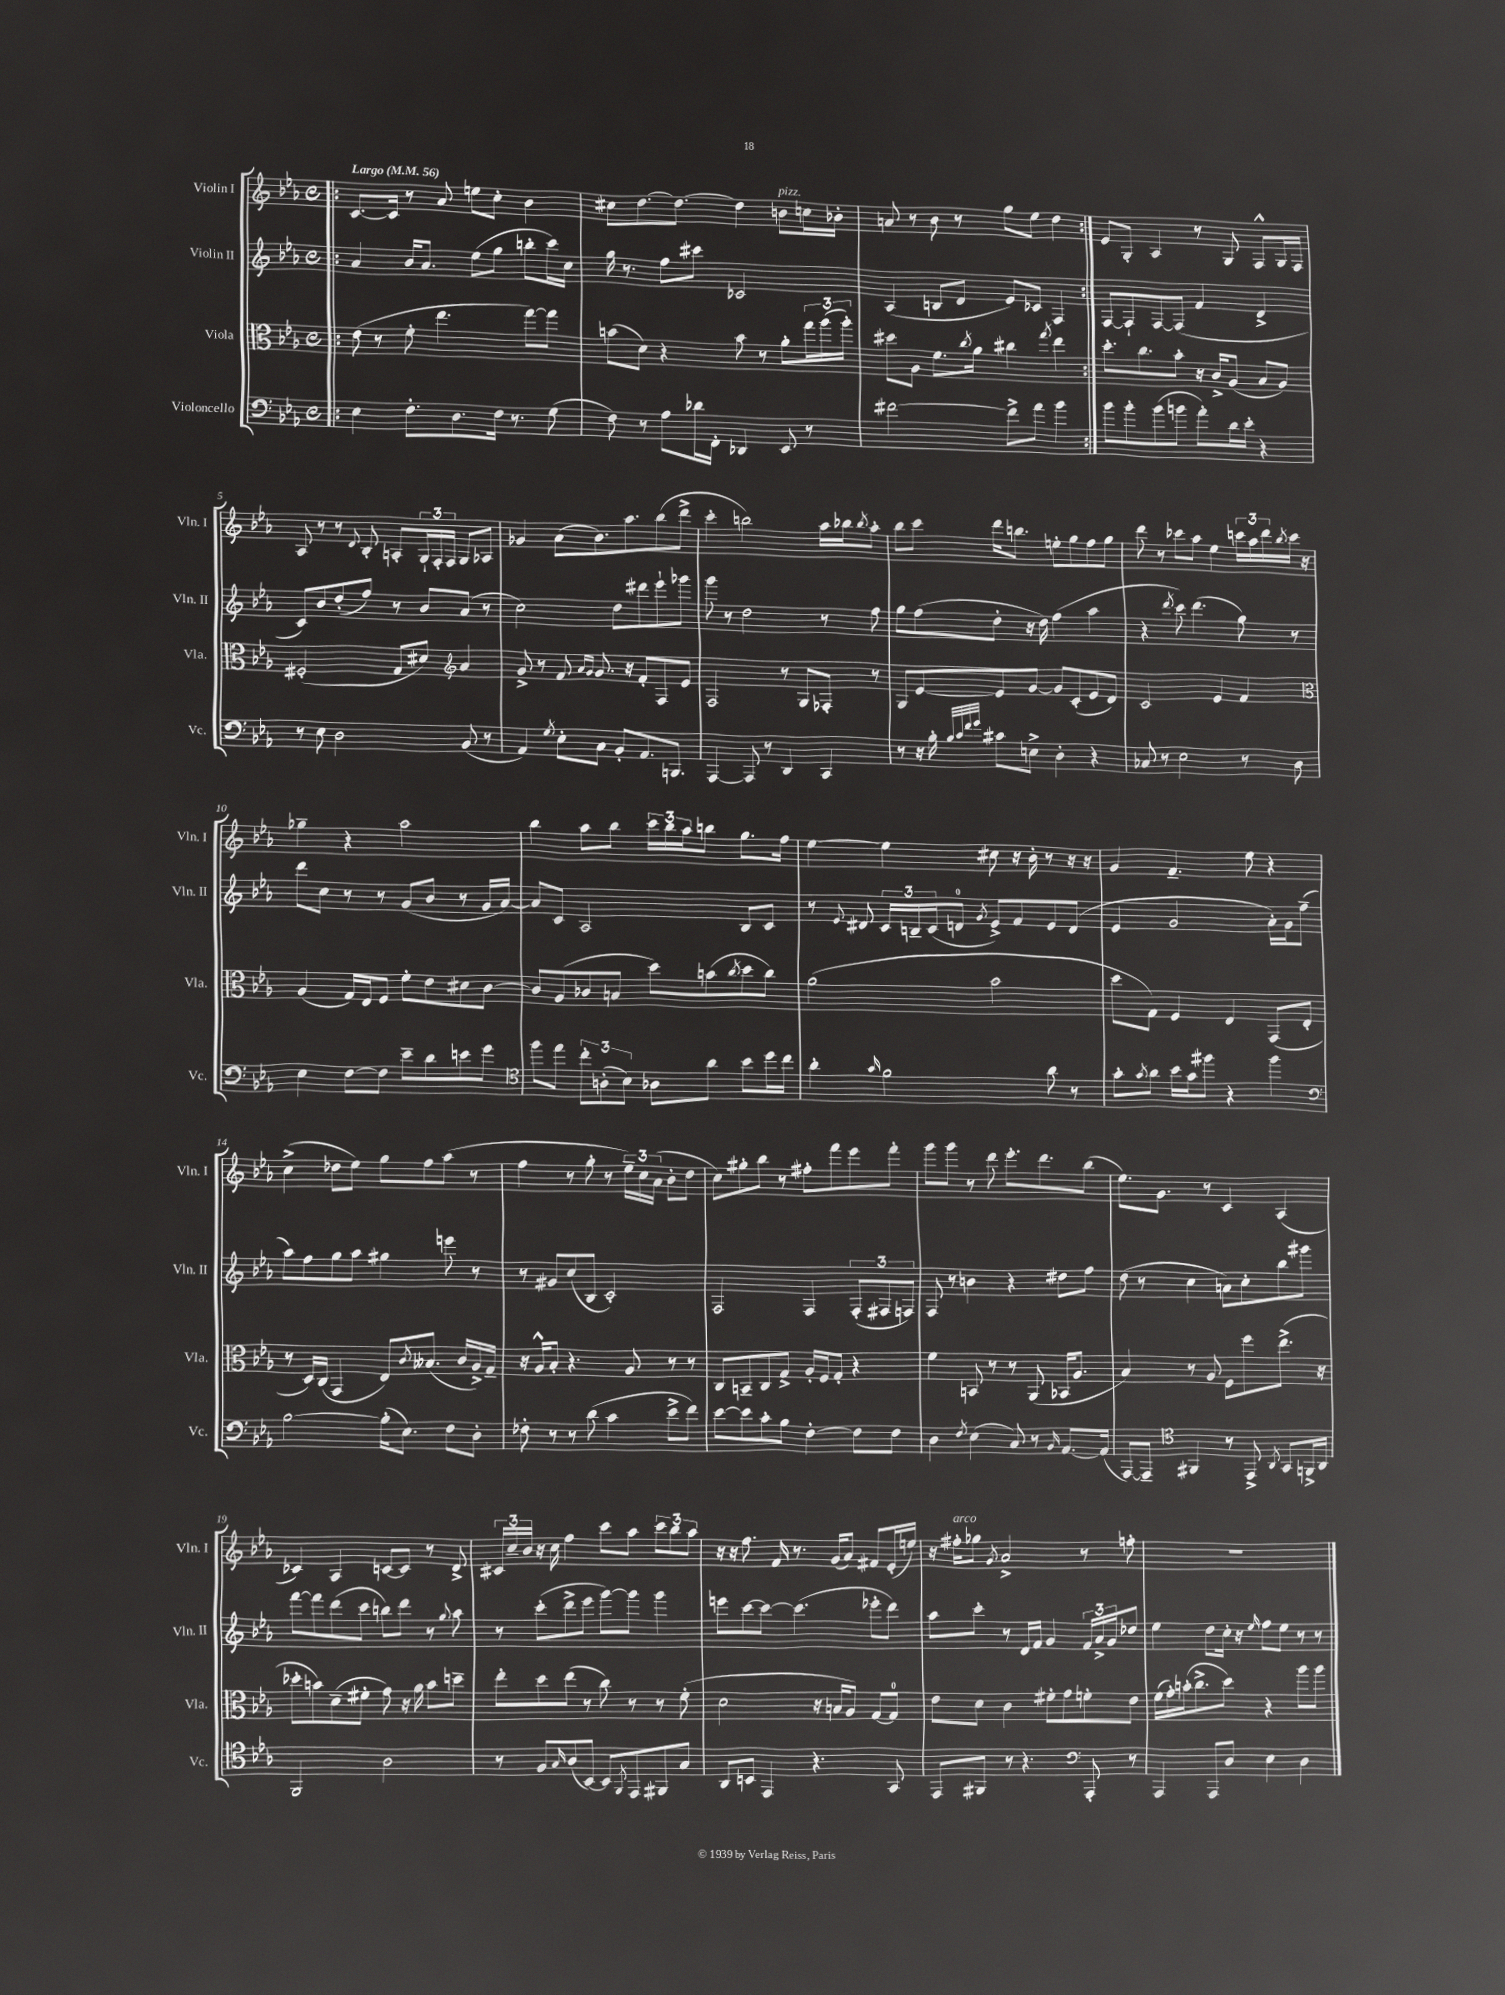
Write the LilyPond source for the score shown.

<<
\new StaffGroup <<
\new Staff = "s0" \with { instrumentName = "Violin I" shortInstrumentName = "Vln. I" } {
    \clef treble \key ees \major \defaultTimeSignature \time 4/4 \tempo "Largo" 4 = 56
    \repeat volta 2 { \bar ".|:" c'8.~ c'16 r8 aes'8 e''8 c''8-. bes'4 |
    cis''8 d''8.~ d''8.~ d''4 b'8^\markup { \italic "pizz." } c''16 bes'16-. |
    a'8 r8 bes'8 r8 g''8 ees''8 d''4 | }
    ees'8 g8-. aes4 r8 g8 f8-^ g16 f16 |
    aes8 r8 r8 \appoggiatura { d'8 } bes8-. a8-. \tuplet 3/2 { g16-! f16-. f16 } g8 aes8 |
    ges'4 aes'8( bes'8.) aes''8. bes''8( d'''8-> |
    c'''4-. b''2) aes''16 bes''16 \acciaccatura { bes''8 } aes''8-. |
    bes''8 c'''8 d'''16 b''8. e''8-. g''8 f''8 g''8 |
    d'''8 r8 ces'''8 aes''8 ees''4 \tuplet 3/2 { c'''16 aes''16 d'''16 } \acciaccatura { bes''8 } c'''16 r16 |
    ges''4-- r4 aes''2 |
    bes''4 aes''8 bes''8 \tuplet 3/2 { c'''16 bes''16 aes''16 } b''8 g''8. f''16 |
    ees''4~ ees''4 cis''8 r16 bes'16-. r8 r16 r16 |
    g'4 f'4.-- ees''8 r4 |
    c''4->( des''8 ees''8) g''8 f''8 aes''8( r8 |
    f''4 r8 g''8-. r8 \tuplet 3/2 { ees''16--) c''16 aes'16( } bes'8-. d''8 |
    c''8) gis''8-. bes''8 r8 fis''8-. f'''8 ees'''8 f'''8-. |
    g'''8 g'''8 r8 d'''8 ees'''8.-. d'''8. bes''8( |
    ees''8.) g'8. r8 c'4 aes4( |
    ces'4) aes4 c'8~ c'8 r8 d'8-> |
    \tuplet 3/2 { cis'16 c''16-- bes'16 } r16 c''16 f''4 c'''8 aes''8 \tuplet 3/2 { c'''8 bes''8 aes''8 } |
    r16 r16 f''8. f'16 r8. g'16( aes'8) fis'8 ees'16-.( e''16) |
    r16 fis''16-.^\markup { \italic "arco" } ges''8 \acciaccatura { g'8 } aes'2-> r8 f''8-. |
    R1 \bar "|." |
}
\new Staff = "s1" \with { instrumentName = "Violin II" shortInstrumentName = "Vln. II" } {
    \clef treble \key ees \major \defaultTimeSignature \time 4/4
    \repeat volta 2 { \bar ".|:" aes'4 bes'16 aes'8. ees''8( g''8 b''8-. c'''16) c''16 |
    g''16 r8. f''8 cis'''8 ces'2 |
    aes4( b8 d'8 ees'8) ces'8 f4 | }
    f8~ f8-! f8~ f8( f'4 d'4-> |
    c'8) bes'8 d''8-.( f''8) r8 bes'8 aes'8( r8 |
    c''2) d''8 dis'''8 ees'''8-! ges'''8 |
    g'''8 r8 d''2 r8 f''8 |
    g''8 f''8( d''8-. r16 d''16) f''4( aes''4 |
    r4 \acciaccatura { d'''8 } c'''8) d'''4.( g''8) r8 |
    d'''8 c''8 r8 r8 g'8( bes'8 r8 g'16 aes'16~) |
    aes'8 c'8 aes2 bes8 c'8 |
    r8 \appoggiatura { ees'8 } dis'8 \tuplet 3/2 { c'16 b16-- c'16( } d'8-0 \acciaccatura { g'8 } ees'8->) f'8 ees'8 d'8( |
    ees'4 g'2 aes'16-.) g'16 f''8--( |
    aes''8) f''8 g''8 aes''8 gis''4 e'''8 r8 |
    r8 gis'8 c''8( bes8 c'2-.) |
    f2 f4 \tuplet 3/2 { f8-.( fis8 f8) } |
    f8 r8 b'4 r4 dis''8 f''8 |
    d''8( r8 c''4 a'8) c''8-. bes''8 gis'''8 |
    f'''8~ f'''8 d'''8( c'''8 b''8) d'''8 r8 \appoggiatura { g''8 } aes''8 |
    r8 c'''8-.( d'''8-> ees'''8 g'''8~) g'''8 g'''4 |
    e'''8 c'''8~ c'''8~ c'''4.( ees'''8-. d'''8) |
    aes''8 c'''8-. r8 d'16 f'16 g'4 \tuplet 3/2 { f'16 aes'16-> g'16 } des''8 |
    ees''4 d''8 c''16-. r16 \grace { ees''16 } f''8 ees''8 r8 r8 \bar "|." |
}
\new Staff = "s2" \with { instrumentName = "Viola" shortInstrumentName = "Vla." } {
    \clef alto \key ees \major \defaultTimeSignature \time 4/4
    \repeat volta 2 { \bar ".|:" ees'8( r8 f'8-. ees''4. g''8~) g''8 |
    b'8( d'8) r4 b'8 r8 aes'8-. \tuplet 3/2 { g''16 aes''16( aes''16-.) } |
    dis''8 aes8 f'8. \acciaccatura { c''8 } aes'16 cis''4 \acciaccatura { g''8 } ees''4 | }
    d''8.-. c''8. bes'8-. r16 c'16-> aes8( bes8 aes8) |
    fis2-.( g8 dis'8) \clef treble aes'4 |
    g'8-> r8 f'8 \grace { aes'16 g'16 } g'8. r16 f'8-. f8 ees'8 |
    f2 r8 g8 fes8-. r8 |
    g8 ees'8~ ees'8 g'8~ g'8 c'8-.( ees'8 d'8) |
    c'2 ees'4 f'4 |
    \clef alto aes4( g16) ees16 f8 f'8-. ees'8 dis'8 c'8~ |
    c'8 aes8( ces'8 b8 d''8) b'8( \acciaccatura { c''8 } d''8 c''8) |
    aes'2( bes'2 |
    d''8 g8) f4 ees4 g,8( ees8-. |
    r8 d16) c16( g,4 ees8) \acciaccatura { c'8 } beses8.( c'16 aes16->) g16-- |
    r16 aes16-^ bes8-. r4. aes8 r8 r8 |
    c8 b,8-- c8 g8-> aes16-. f16 g8-. r4 |
    f'4 b,8 r8 r8 aes,8( bes,16 aes8. |
    bes4) r8 aes8 f8 f''8 ees''8.->( r16 |
    des''8-. b'8) d'8--( fis'8-. g'8) r16 aes'16 b'8 d''8-- |
    ees''8-. d''8 ees''8( r8 c''8) r8 r8 f'8-.( |
    d'2 r16 b16 aes8) g8~ g8-0 |
    ees'8 d'8 c'4 fis'8-. g'8 f'8-. ees'8 |
    f'16( g'16-.) b'16-.( c''8.-> d''8) r4 aes''8 aes''8 \bar "|." |
}
\new Staff = "s3" \with { instrumentName = "Violoncello" shortInstrumentName = "Vc." } {
    \clef bass \key ees \major \defaultTimeSignature \time 4/4
    \repeat volta 2 { \bar ".|:" ees4 f8.-. d8. f16 r8. g8( |
    f8) r8 aes8 des'16 f,16-. des,4 ees,8 r8 |
    fis'2~ fis'8-> aes'8 bes'4 | }
    bes'8 bes'8-. bes'8( b'8 aes'8-.) d'16 ees'16-. r4 |
    r8 ees8 d2 bes,8( r8 |
    aes,4) \acciaccatura { g8 } ees8-. c8 bes,8-. aes,8. b,,8. |
    aes,,4~ aes,,8 r8 d,4 c,4 |
    r8 r16 bes16-. \grace { bes32 c'32 f'32 g'32 } cis'8 e8-> d4-. r4 |
    ces8 r8 ees2 r8 d8 |
    ees4 f8~ f8 ees'8-- d'8 e'8 g'8 |
    \clef tenor f''8 ees''8 \tuplet 3/2 { c''8-. a8-.( bes8) } aes8 aes'8 bes'8 d''16 c''16 |
    aes'4-. \grace { g'16 } f'2 aes'8 r8 |
    g'8-. \acciaccatura { g'8 } aes'8 bes'16 g'16 fis''8 r4 fis''4 |
    \clef bass bes2~ bes16-.( ees8.) f8 d8-. |
    fes8-. r8 r8 d'8( c'4 ees'8-> f'8) |
    ees'8~ ees'8 c'8-. bes8 f4~-. f8 f8 |
    d4 \acciaccatura { f8 } ees4( c8) r8 \grace { bes,16 } aes,8.~ aes,16( |
    aes,,8~) aes,,8-- \clef tenor fis,4 r8 ees,8-> \acciaccatura { aes,8 } g,8 f,16-> aes,16 |
    f,2 aes2 |
    r8 f8 \grace { g16 } aes8( bes,8~) bes,8 \acciaccatura { f,8 } ees,8 fis,8 g8 |
    aes,8 b,8 ees,4 r4. g,8 |
    ees,8 fis,8 r8 r4. \clef bass aes,,8-. r8 |
    aes,,4 aes,,8 d8 ees4 d4 \bar "|." |
}
>>
>>
